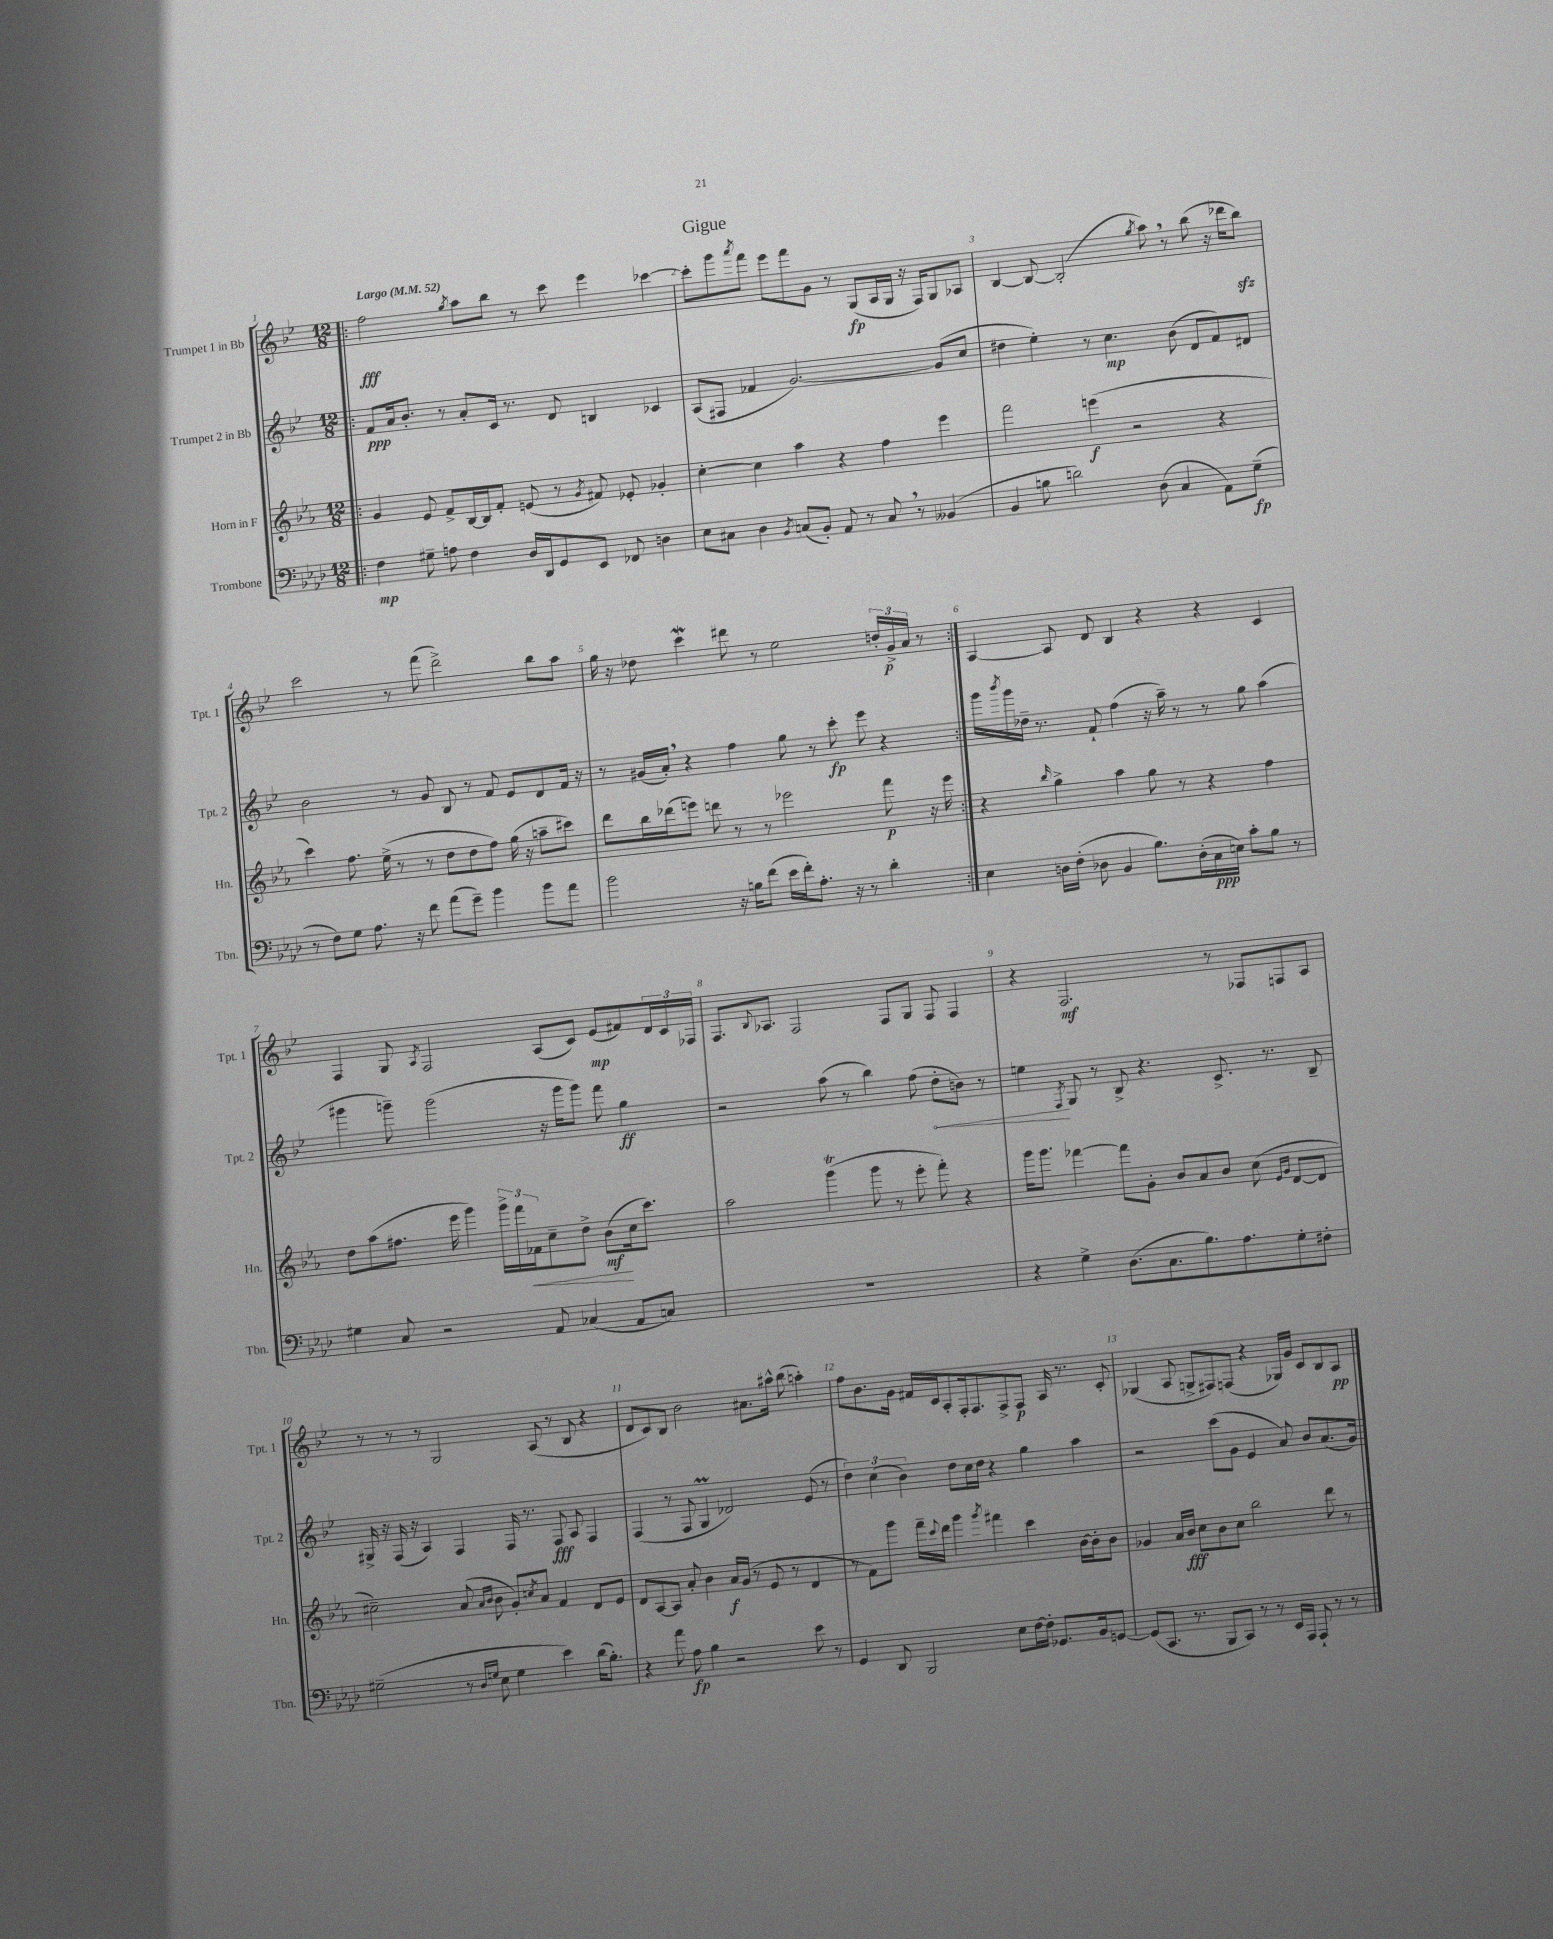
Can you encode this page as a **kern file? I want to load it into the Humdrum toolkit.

**kern	**dynam	**kern	**dynam	**kern	**dynam	**kern	**dynam
*part4	*part4	*part3	*part3	*part2	*part2	*part1	*part1
*staff4	*staff4	*staff3	*staff3	*staff2	*staff2	*staff1	*staff1
*I"Trombone	*	*I"Horn in F	*	*I"Trumpet 2 in Bb	*	*I"Trumpet 1 in Bb	*
*I'Tbn.	*	*I'Hn.	*	*I'Tpt. 2	*	*I'Tpt. 1	*
*clefF4	*	*clefG2	*	*clefG2	*	*clefG2	*
*k[b-e-a-d-]	*	*k[b-e-a-]	*	*k[b-e-]	*	*k[b-e-]	*
*M12/8	*	*M12/8	*	*M12/8	*	*M12/8	*
*MM52	*	*MM52	*	*MM52	*	*MM52	*
=1!|:	=1!|:	=1!|:	=1!|:	=1!|:	=1!|:	=1!|:	=1!|:
!	!	!	!	!	!	!LO:TX:a:B:t=Largo	!
4F\	mp	4g/	.	8f/L	ppp	2ff\	fff
.	.	.	.	16a/k	.	.	.
.	.	.	.	8.b-'/J	.	.	.
8G#X~\	.	8e-/	.	.	.	.	.
8An\	.	8f^/L	.	8r	.	.	.
.	.	.	.	.	.	8qgg/	.
4F\	.	[16B-/L	.	8a'/L	.	8aa\L	.
.	.	16B-/J]	.	.	.	.	.
.	.	8f'/J	.	16c/Jk	.	8bb-\J	.
.	.	.	.	8.r	.	.	.
16D-/LL	.	(8en/	.	.	.	8r	.
16DD-/J	.	.	.	.	.	.	.
8GG/	.	8r	.	8d/	.	8ccc\	.
.	.	8qg/	.	.	.	.	.
8EE-/J	.	8f#X/)	.	4Bn/	.	4eee-\	.
8FF-X/	.	8e-X'/	.	.	.	.	.
4Dn\	.	4g-X'/	.	4c-X/	.	[4ccc-X\	.
=2	=2	=2	=2	=2	=2	=2	=2
8E-\L	.	[4cc'\	.	(8A/L	.	8ccc-'\L]	.
8C#X\J	.	.	.	8F#X/J	.	8ggg\	.
.	.	.	.	.	.	8qaaa/	.
4D-\	.	4cc\]	.	4f-X/	.	8fff\J	.
.	.	.	.	.	.	8eee-\L	.
8qBB-/	.	.	.	.	.	.	.
(8Cn/L	.	4aa-\	.	[2.g/)	.	8fff\	.
8BB-'/J)	.	.	.	.	.	8g\J	.
8AA-/	.	4r	.	.	.	8r	.
8r	.	.	.	.	.	(8G/L	fp
8C,/	.	4ff\	.	.	.	16A/L	.
.	.	.	.	.	.	16G/JJ	.
8r	.	.	.	.	.	16r	.
.	.	.	.	.	.	16F/KL)	.
(4BB--X/	.	4eee-\	.	(8g/L]	.	8G/	.
.	.	.	.	8cc/J	.	8A-X/J	.
=3	=3	=3	=3	=3	=3	=3	=3
4BB-/	.	2fff\	.	4dd#X\	.	[4B-/	.
8Bn\	.	.	.	4ee-'\)	.	8B-/_	.
2dn\)	.	.	.	.	.	(2B-'/]	.
.	.	(4eeen\	f	8r	.	.	.
.	.	.	.	4.cc\	mp	.	.
.	.	2r	.	.	.	.	.
.	.	.	.	.	.	8qgg/	.
(8D-\	.	.	.	.	.	8aa,\)	.
4C/	.	.	.	(8b-\	.	8r	.
.	.	.	.	8d/L	.	(8bb-\	.
8AA-\L)	.	4r	.	8f/)	.	16r	.
.	.	.	.	.	.	16ddd-X\KL	.
(8G~\J	fp	.	.	8d#X/J	.	8bb-zz\J)	.
!!LO:LB:g=z
=4	=4	=4	=4	=4	=4	=4	=4
8r	.	4ccc\)	.	2b-\	.	2ccc\	.
8F\L)	.	.	.	.	.	.	.
8G\J	.	8.ff\	.	.	.	.	.
8.A-\	.	.	.	.	.	.	.
.	.	(16ee-^\	.	.	.	.	.
.	.	8r	.	8r	.	8r	.
16r	.	.	.	.	.	.	.
8f\	.	8r	.	8g/	.	(8fff\	.
(8a-\L	.	8dd\L	.	8B-/	.	2ddd^\)	.
8g~\J)	.	8dd\	.	8r	.	.	.
4b-\	.	8ff\J)	.	8f/	.	.	.
.	.	(16gg\	.	8e-/L	.	.	.
.	.	16r	.	.	.	.	.
8b-\L	.	8aan~\L	.	8d/	.	8bb-\L	.
8a-\J	.	8ccc#X\J)	.	16f/Jk	.	8aa\J	.
.	.	.	.	16r	.	.	.
=5	=5	=5	=5	=5	=5	=5	=5
2b-\	.	8ddd\L	.	8r	.	16gg\	.
.	.	.	.	.	.	16r	.
.	.	16bb-\L	.	(16g#X/LL	.	8dd-X\	.
.	.	(16ddd-X\J	.	16a',/JJ)	.	.	.
.	.	8eeen\J)	.	4r	.	4cccW\	.
.	.	8dddn\	.	.	.	.	.
16r	.	8r	.	4ff\	.	8ddd#X\	.
16Bn\KL	.	.	.	.	.	.	.
(8f\J	.	8r	.	.	.	8r	.
16e-\LL	.	2eee-X\	.	8gg\	.	2ee-\	.
16f'\J)	.	.	.	.	.	.	.
8.A-'\J	.	.	.	8r	.	.	.
.	.	.	.	8ccc'\	fp	.	.
16r	.	.	.	.	.	.	.
8r	.	.	.	8eee-\	.	.	.
4d-'\	.	8fff\	p	4r	.	24ddn'/LL	.
.	.	.	.	.	.	24g^/	p
.	.	.	.	.	.	24a/JJ	.
.	.	16r	.	.	.	8r	.
.	.	16eee-\	.	.	.	.	.
=6:|!	=6:|!	=6:|!	=6:|!	=6:|!	=6:|!	=6:|!	=6:|!
4E-\	.	4r	.	16ggg\LL	.	[4A/	.
.	.	.	.	8qbbb-/	.	.	.
.	.	.	.	16ggg\	.	.	.
.	.	.	.	16dd-X~\JJ	.	.	.
.	.	.	.	8.r	.	.	.
.	.	16qqbb-/	.	.	.	.	.
16Dn\LL	.	4gg^\	.	.	.	8A/]	.
(16F'\JJ	.	.	.	.	.	.	.
8D-X\	.	.	.	8f`/	.	8d/	.
4BB-/	.	4aa-\	.	(4ff\	.	4B-/	.
8.B-\L)	.	8gg\	.	16r	.	4r	.
.	.	.	.	16aa~\)	.	.	.
.	.	8r	.	8r	.	.	.
(16D-'\L	.	.	.	.	.	.	.
16C\	ppp	4r	.	8r	.	4r	.
16En\JJ)	.	.	.	.	.	.	.
8c'\L	.	.	.	8gg\	.	.	.
8B-\J	.	4ff\	.	(4aa\	.	4c/	.
8r	.	.	.	.	.	.	.
!!LO:LB:g=z
=7	=7	=7	=7	=7	=7	=7	=7
4G#X\	.	8dd\L	.	4ggg#X\	.	4F/	.
.	.	(8aa-\	.	.	.	.	.
8C/	.	8.ff#X\J	.	8gggn~\)	.	8G/	.
.	.	.	.	.	.	8qA/	.
2r	.	.	.	(2ggg\	.	2F/	.
.	.	16eee-\	.	.	.	.	.
.	.	4ggg\)	.	.	.	.	.
.	.	24ggg^\LL	.	.	.	.	.
.	.	24fff\	.	.	.	.	.
!	!	!	!LO:HP:b	!	!	!	!
.	.	24f-X\J	<	.	.	.	.
8AA-/	.	8cc~\	.	16r	.	(8A/L	.
.	.	.	.	16ggg\KL	.	.	.
(4C-X/	.	8dd^\J	.	8ggg\J)	.	8c/J)	.
.	.	(8b-\L	mf	8fff\	.	(8e-/L	mp
8AA-/L	.	16cc\k	[	4gg\	ff	8f#X/)	.
.	.	8.ccc\J)	.	.	.	.	.
8Cn/J)	.	.	.	.	.	24d/L	.
.	.	.	.	.	.	24c/	.
.	.	.	.	.	.	24F-X/JJ	.
=8	=8	=8	=8	=8	=8	=8	=8
1.r	.	2aa-\	.	2r	.	8.F/L	.
.	.	.	.	.	.	8qqB-/	.
.	.	.	.	.	.	8.A-X/J	.
.	.	.	.	.	.	2F/	.
.	.	(4gggt\	.	(8aa\	.	.	.
.	.	.	.	8r	.	.	.
.	.	8ggg\	.	4bb-\)	.	.	.
.	.	8r	.	.	.	8F/L	.
.	.	8eee-'\	.	(8ff\	.	8G/J	.
!	!	!	!	!	!LO:HP:b	!	!
.	.	8fff'\)	.	8dd'\L	<	8F/	.
.	.	4r	.	8bn\J)	.	4F/	.
.	.	.	.	8r	.	.	.
=9	=9	=9	=9	=9	=9	=9	=9
4r	.	16ggg\KL	.	4een\	.	4r	.
.	.	8.ggg\J	.	.	.	.	.
.	.	.	.	8qF/	.	.	.
4G^\	.	[4fff-X\	.	8G/	[	2.F/	mf
.	.	.	.	8r	.	.	.
(8.D-\L	.	8fff-\L]	.	8B-^/	.	.	.
.	.	8g'\J	.	4.r	.	.	.
8.C\	.	.	.	.	.	.	.
.	.	8b-/L	.	.	.	.	.
8.B-\)	.	8a-/	.	.	.	.	.
.	.	8b-/J	.	8.c^/	.	8r	.
8.A-\	.	.	.	.	.	.	.
.	.	(8cc\	.	.	.	8F-X/L	.
.	.	.	.	8.r	.	.	.
.	.	16qqe-/LL	.	.	.	.	.
.	.	16qqg/JJ	.	.	.	.	.
8G'\	.	[8d/L	.	.	.	8Fn/	.
8F#X'\J	.	8d/J]	.	8B-~/	.	8A/J	.
!!LO:LB:g=z
=10	=10	=10	=10	=10	=10	=10	=10
(2G#X~\	.	2cc#X~\)	.	16G#X^/	.	8r	.
.	.	.	.	16r	.	.	.
.	.	.	.	(16F/	.	8r	.
.	.	.	.	16r	.	.	.
.	.	.	.	4A/)	.	8r	.
.	.	.	.	.	.	2G/	.
8r	.	(8a-/	.	4F/	.	.	.
16qqD-/LL	.	16qqa-/LL	.	.	.	.	.
16qqGn/JJ	.	16qqb-/JJ	.	.	.	.	.
8E-\	.	8b-\	.	.	.	.	.
4G\	.	8g'/L)	.	16F/	.	.	.
.	.	.	.	8.r	.	.	.
.	.	8qccn/	.	.	.	.	.
.	.	8a-/J	.	.	.	(8A/	.
4e-\)	.	4f/	.	8F/	fff	8r	.
.	.	.	.	8A/	.	8B-/	.
(16d-\KL	.	8d/L	.	4F/	.	4r	.
8.B-'\J)	.	.	.	.	.	.	.
.	.	8e-/J	.	.	.	.	.
=11	=11	=11	=11	=11	=11	=11	=11
4r	.	8d/L	.	(4F/	.	8d/L	.
.	.	[8A-/	.	.	.	8c/)	.
8a-\	.	8A-/J]	.	8r	.	8B-/J	.
8A-\	fp	8a-'/	.	8F/	.	2b-\	.
4B-\	.	4b-\	.	4GM/	.	.	.
2r	.	16a-/LL	f	2d-X/)	.	.	.
.	.	(16g/JJ	.	.	.	.	.
.	.	8r	.	.	.	8.a#X\L	.
.	.	8e-/	.	.	.	.	.
.	.	.	.	.	.	16aa#X^^\Jk	.
.	.	8r	.	.	.	(8bb-\	.
8e-\	.	4d/	.	(8e-/	.	4aan'\)	.
8r	.	.	.	8r	.	.	.
=12	=12	=12	=12	=12	=12	=12	=12
4GG/	.	8r	.	6dd\)	.	8ff\L	.
.	.	8f\L)	.	.	.	8.b-\	.
.	.	.	.	(6cc\	.	.	.
8DD-/	.	8ggg\J	.	.	.	.	.
.	.	.	.	.	.	16g\Jk	.
.	.	.	.	6b-\)	.	.	.
2BBB-/	.	16fff~\LL	.	.	.	16f#X/LL	.
.	.	8qqccc/	.	.	.	.	.
.	.	16ddd\JJ	.	.	.	16c/J	.
.	.	4ggg\	.	8dd\L	.	8A'/	.
.	.	.	.	16cc\L	.	16F'/k	.
.	.	.	.	16dd\JJ	.	8.F/	.
.	.	8qggg/	.	.	.	.	.
.	.	4fff#X\	.	4r	.	.	.
8E-\L	.	.	.	.	.	8F^/	.
[16F\L	.	4ccc\	.	4gg\	.	8F/J	p
16F'\JJ]	.	.	.	.	.	.	.
8.GG-X/L	.	.	.	.	.	16A/	.
.	.	.	.	.	.	8.r	.
.	.	[16b-\LL	.	4aa\	.	.	.
16BB-/k	.	16b-'\J]	.	.	.	.	.
[8GGn/J	.	8b-\J	.	.	.	8c'/	.
=13	=13	=13	=13	=13	=13	=13	=13
(8GG/L]	.	4g-X/	.	2r	.	(4G-X/	.
8.CC/J	.	.	.	.	.	.	.
.	.	16a-/LL	.	.	.	8A/	.
8.r	.	16b-/JJ	fff	.	.	.	.
.	.	8cc\L	.	.	.	8Gn^/L	.
8BBB-/L	.	8b-\	.	(8ccc\L	.	8F#X/)	.
8CC/J)	.	8cc\J	.	8g\J	.	(8Fn/J	.
8r	.	2bb-\	.	4e-/	.	4r	.
8r	.	.	.	.	.	.	.
16EE-/LL	.	.	.	8a/)	.	16G-X/LL)	.
16AAA-/JJ	.	.	.	.	.	16g/JJ	.
8AAA-`/	.	.	.	8b-/L	.	8c/L	.
8r	.	8ddd\	.	(8.a/	.	8B-/	.
8r	.	8r	.	.	.	8A/J	pp
.	.	.	.	16g/Jk)	.	.	.
==	==	==	==	==	==	==	==
*-	*-	*-	*-	*-	*-	*-	*-
